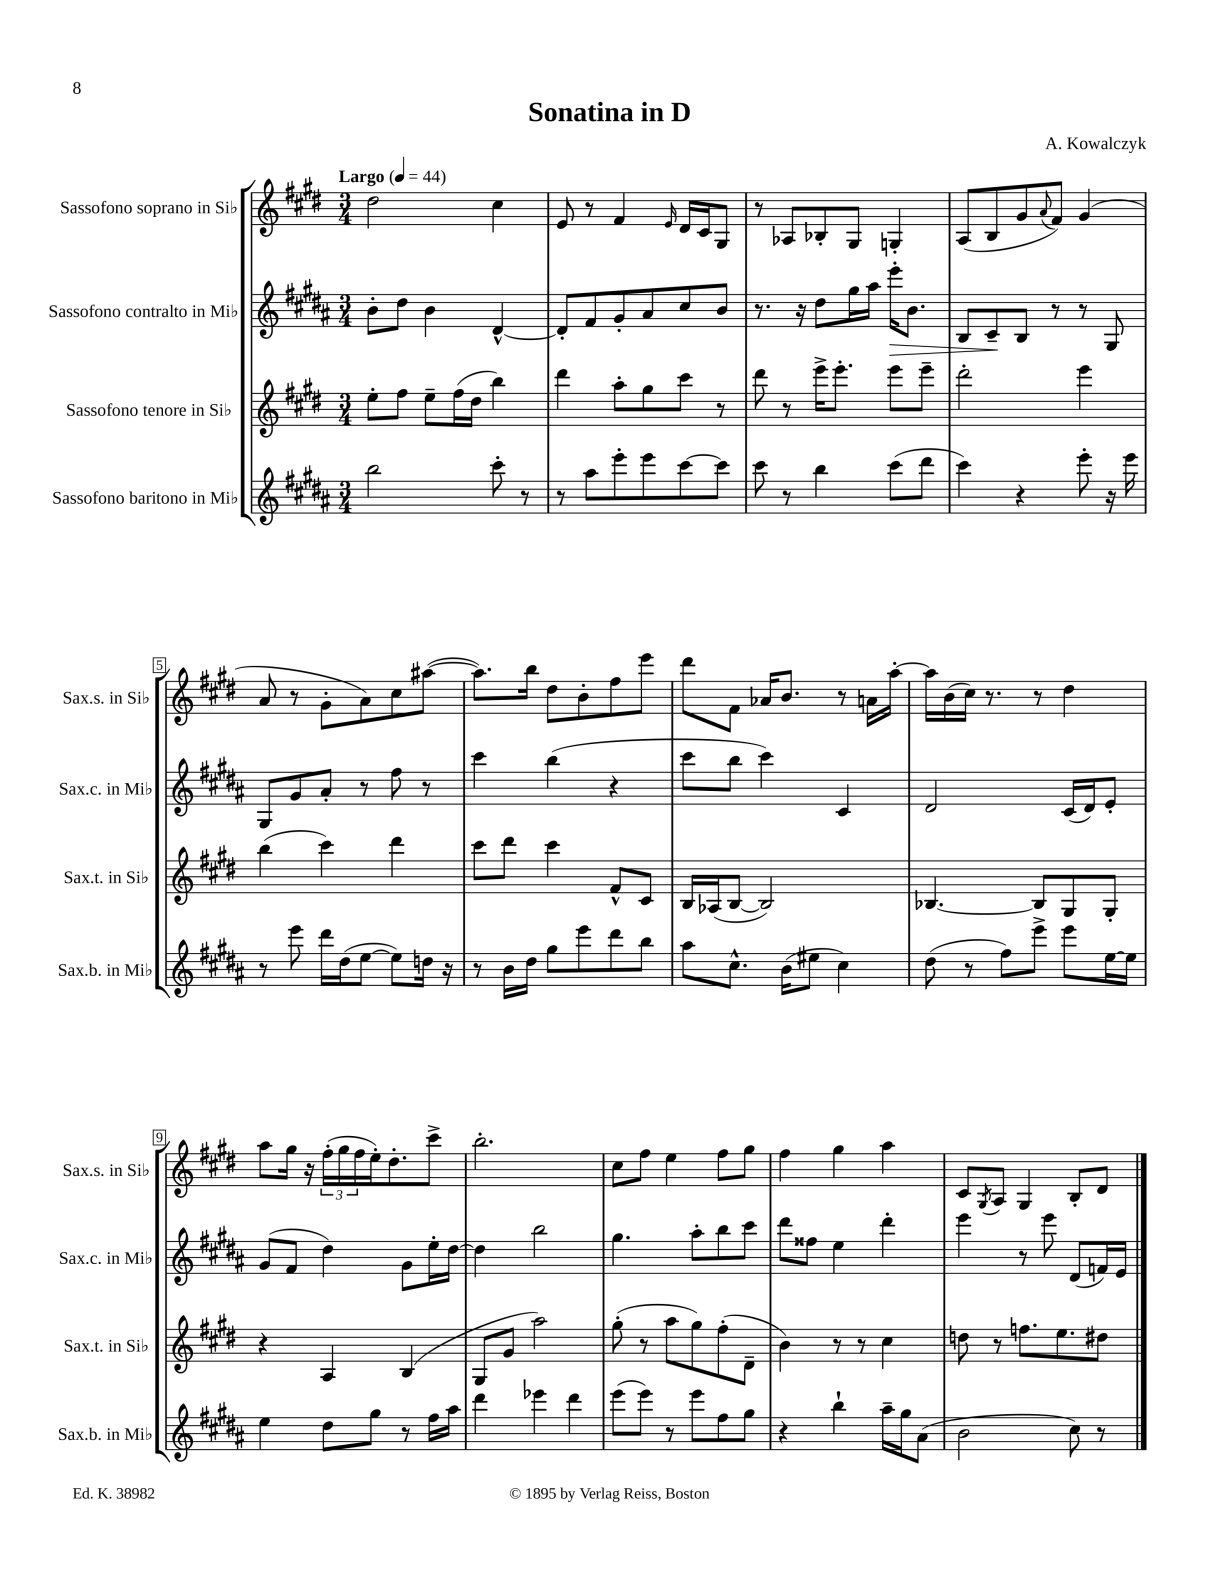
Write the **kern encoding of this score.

**kern	**kern	**kern	**dynam	**kern
*part4	*part3	*part2	*part2	*part1
*staff4	*staff3	*staff2	*staff2	*staff1
*I"Sassofono baritono in Mi♭	*I"Sassofono tenore in Si♭	*I"Sassofono contralto in Mi♭	*	*I"Sassofono soprano in Si♭
*I'Sax.b. in Mi♭	*I'Sax.t. in Si♭	*I'Sax.c. in Mi♭	*	*I'Sax.s. in Si♭
*clefG2	*clefG2	*clefG2	*	*clefG2
*k[f#c#g#d#a#]	*k[f#c#g#d#]	*k[f#c#g#d#a#]	*	*k[f#c#g#d#]
*M3/4	*M3/4	*M3/4	*	*M3/4
*MM44	*MM44	*MM44	*	*MM44
=1	=1	=1	=1	=1
!	!	!	!	!LO:TX:a:B:t=Largo
2bb\	8ee'\L	8b'\L	.	2dd#\
.	8ff#\J	8dd#\J	.	.
.	8ee~\L	4b\	.	.
.	(16ff#\L	.	.	.
.	16dd#\JJ	.	.	.
8ccc#'\	4bb\)	[4d#^^/	.	4cc#\
8r	.	.	.	.
=2	=2	=2	=2	=2
8r	4ddd#\	8d#'/L]	.	8e/
8aa#\L	.	8f#/	.	8r
8eee'\	8aa'\L	8g#'/	.	4f#/
8eee\	8gg#\	8a#/	.	.
.	.	.	.	16qqe/
[8ccc#\	8ccc#\J	8cc#/	.	16d#/LL
.	.	.	.	16c#/J
8ccc#\J]	8r	8b/J	.	8G#/J
=3	=3	=3	=3	=3
8ccc#\	8ddd#\	8.r	.	8r
8r	8r	.	.	8A-X/L
.	.	16r	.	.
4bb\	16eee^\KL	8dd#\L	.	8B-X'/
.	8.eee'\J	.	.	.
.	.	16gg#\L	.	8G#/J
.	.	16aa#\JJ	.	.
!	!	!	!LO:HP:b	!
(8ccc#\L	8eee\L	16eee'\KL	>	4Gn'/
.	.	8.b\J	.	.
8ddd#\J	8eee~\J	.	.	.
=4	=4	=4	=4	=4
4ccc#\)	2ddd#'\	8B/L	.	(8A/L
.	.	8c#~/	.	8B/
4r	.	8B/J	]	8g#/
.	.	.	.	8qqa/
.	.	8r	.	8f#/J)
8eee'\	4eee\	8r	.	(4g#/
16r	.	8G#/	.	.
16eee\	.	.	.	.
!!LO:LB:g=z
=5	=5	=5	=5	=5
8r	(4bb\	8G#/L	.	8a/
8eee\	.	8g#/	.	8r
16ddd#\LL	4ccc#\)	8a#'/J	.	8g#'\L
(16dd#\J	.	.	.	.
[8ee\J	.	8r	.	8a\)
8ee\L])	4ddd#\	8ff#\	.	8cc#\
16ddn\Jk	.	8r	.	([8aa#X\J
16r	.	.	.	.
=6	=6	=6	=6	=6
8r	8ccc#\L	4ccc#\	.	8.aa#\L])
16b\LL	8ddd#\J	.	.	.
16dd#\JJ	.	.	.	16bb\Jk
8gg#\L	4ccc#\	(4bb\	.	8dd#\L
8eee\	.	.	.	8b'\
8ddd#\	8f#^^/L	4r	.	8ff#\
8bb\J	8c#/J	.	.	8eee\J
=7	=7	=7	=7	=7
8aa#\L	16B/LL	8ccc#\L	.	8ddd#\L
.	(16A-X/J	.	.	.
8.cc#^^\J	[8B/J	8bb\J	.	8f#\J
.	2B/])	4ccc#\)	.	16a-X/KL
(16b\KL	.	.	.	8.b/J
8ee#X\J	.	.	.	.
4cc#\)	.	4c#/	.	8r
.	.	.	.	16an\LL
.	.	.	.	[16aa'\JJ
=8	=8	=8	=8	=8
(8dd#\	[4.B-X/	2d#/	.	16aa\LL]
.	.	.	.	(16b\
8r	.	.	.	16cc#\JJ)
.	.	.	.	8.r
8ff#\L)	.	.	.	.
8eee^\J	8B-/L]	.	.	8r
8eee\L	8G#/	(16c#/LL	.	4dd#\
.	.	16d#/J)	.	.
[16ee\L	8G#'/J	8e'/J	.	.
16ee\JJ]	.	.	.	.
!!LO:LB:g=z
=9	=9	=9	=9	=9
4ee\	4r	(8g#/L	.	8aa\L
.	.	8f#/J	.	16gg#\Jk
.	.	.	.	16r
8dd#\L	4A/	4dd#\)	.	(24ff#'\LL
.	.	.	.	24gg#\
.	.	.	.	24ff#\
8gg#\J	.	.	.	16ee'\J)
.	.	.	.	8.dd#'\
8r	(4B/	8g#\L	.	.
16ff#\LL	.	16ee'\L	.	8ccc#^\J
16aa#\JJ	.	[16dd#\JJ	.	.
=10	=10	=10	=10	=10
4ddd#\	8G#/L	4dd#\]	.	2.bb'\
.	8g#/J	.	.	.
4eee-X\	2aa\)	2bb\	.	.
4ddd#\	.	.	.	.
=11	=11	=11	=11	=11
(8eee\L	(8gg#'\	4.gg#\	.	8cc#\L
8eee\J)	8r	.	.	8ff#\J
8r	8aa\L	.	.	4ee\
8eee\L	8gg#\)	8aa#'\L	.	.
8ff#\	(8ff#'\	8bb\	.	8ff#\L
8gg#\J	8d#~\J	8ccc#\J	.	8gg#\J
=12	=12	=12	=12	=12
4r	4b\)	8ddd#\L	.	4ff#\
.	.	8ff##X\J	.	.
4bb`\	8r	4ee\	.	4gg#\
.	8r	.	.	.
16aa#~\LL	4cc#\	4ddd#'\	.	4aa\
16gg#\J	.	.	.	.
(8a#\J	.	.	.	.
=13	=13	=13	=13	=13
2b\	8ddn\	4eee\	.	8c#/L
.	.	.	.	8qG#/
.	8r	.	.	8A/J
.	8.ffn\L	8r	.	4G#/
.	.	8eee\	.	.
.	8.ee\	.	.	.
8cc#\)	.	(8d#/L	.	8B'/L
8r	8dd#X\J	16fn/L)	.	8d#/J
.	.	16e/JJ	.	.
==	==	==	==	==
*-	*-	*-	*-	*-
